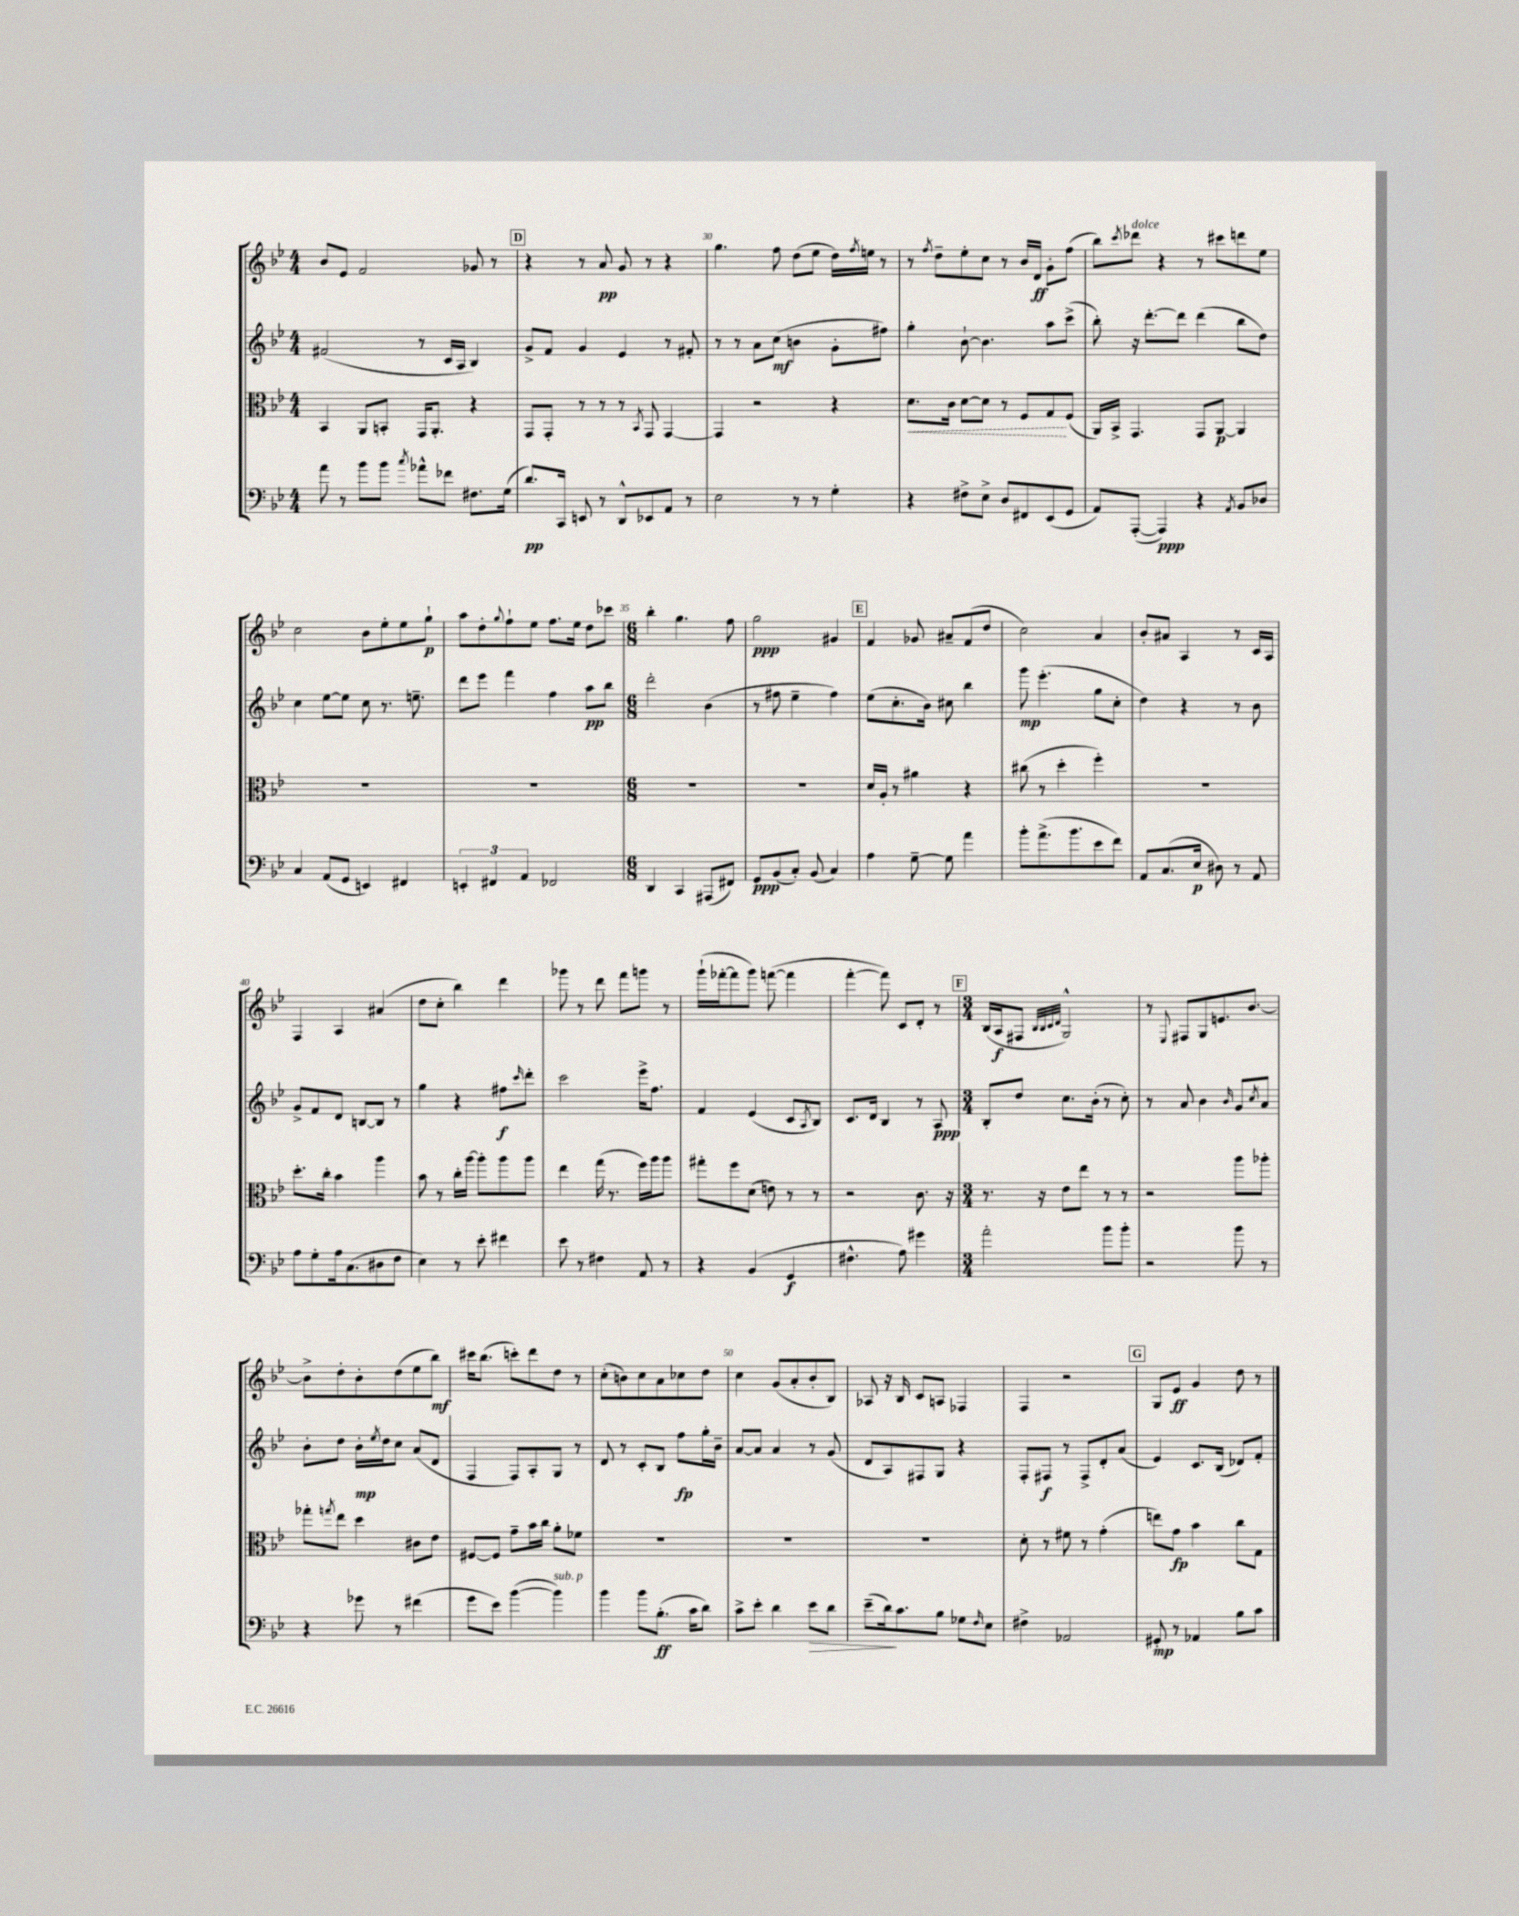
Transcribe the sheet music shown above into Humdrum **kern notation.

**kern	**dynam	**kern	**dynam	**kern	**dynam	**kern	**dynam
*part4	*part4	*part3	*part3	*part2	*part2	*part1	*part1
*staff4	*staff4	*staff3	*staff3	*staff2	*staff2	*staff1	*staff1
*clefF4	*	*clefC3	*	*clefG2	*	*clefG2	*
*k[b-e-]	*	*k[b-e-]	*	*k[b-e-]	*	*k[b-e-]	*
*M4/4	*	*M4/4	*	*M4/4	*	*M4/4	*
=28	=28	=28	=28	=28	=28	=28	=28
8a\	.	4BB-/	.	(2f#X/	.	8b-/L	.
8r	.	.	.	.	.	8e-/J	.
8b-\L	.	8AA/L	.	.	.	2f/	.
8b-\J	.	8BBn'/J	.	.	.	.	.
8qcc/	.	.	.	.	.	.	.
8a-X^^\L	.	16GG/KL	.	8r	.	.	.
.	.	8.AA'/J	.	.	.	.	.
8f-X\J	.	.	.	16c/LL	.	.	.
.	.	.	.	16A/JJ	.	.	.
8.F#X\L	.	4r	.	4B-/)	.	8g-X/	.
.	.	.	.	.	.	8r	.
(16G\Jk	.	.	.	.	.	.	.
!!LO:REH:place=s1:t=D
=29	=29	=29	=29	=29	=29	=29	=29
8.d/L)	pp	8GG/L	.	8g^/L	.	4r	.
.	.	8GG'/J	.	8f/J	.	.	.
16CC/Jk	.	.	.	.	.	.	.
8EEn/	.	8r	.	4g/	.	8r	.
8r	.	8r	.	.	.	8a/	pp
8DD^^/L	.	8r	.	4e-/	.	8g/	.
.	.	8qBB-/	.	.	.	.	.
8EE-X/	.	8GG/	.	.	.	8r	.
8AA/J	.	[4GG/	.	8r	.	4r	.
8r	.	.	.	8f#X'/	.	.	.
=30	=30	=30	=30	=30	=30	=30	=30
2E-\	.	4GG/]	.	8r	.	4.gg\	.
.	.	.	.	8r	.	.	.
.	.	2r	.	8a\L	.	.	.
.	.	.	.	(8cc\J	mf	8ff\	.
8r	.	.	.	4bn\	.	(8dd\L	.
8r	.	.	.	.	.	8ee-\J	.
4G'\	.	4r	.	8g'\L	.	16dd\LL)	.
.	.	.	.	.	.	8qff/	.
.	.	.	.	.	.	16een\JJ	.
.	.	.	.	8ff#X\J)	.	8r	.
=31	=31	=31	=31	=31	=31	=31	=31
!	!	!	!LO:HP:b	!	!	!	!
4r	.	8.d\L	<	4gg'\	.	8r	.
.	.	.	.	.	.	8qff/	.
.	.	.	.	.	.	8dd~\L	.
.	.	16c\Jk	.	.	.	.	.
8F#X^\L	.	[8d\L	.	[8b-`\	.	8ee-'\	.
8E-^\J	.	8d\J]	.	4.b-\]	.	8cc\J	.
8D/L	.	8r	.	.	.	8r	.
8FF#X/	.	8F/L	.	.	.	16b-/LL	.
.	.	.	.	.	.	16d/JJ	ff
(8EE-/	.	8G/	.	8aa\L	.	8g'\L	.
8GG/J	.	(8F/J	[	(8ccc^\J	.	(8ff\J	.
=32	=32	=32	=32	=32	=32	=32	=32
8AA/L)	.	16AA/LL)	.	8bb-'\)	.	8bb-\L)	.
.	.	16BB-^/JJ	.	.	.	.	.
.	.	.	.	.	.	8qccc/	.
!	!	!	!	!	!	!LO:TX:a:i:t=dolce	!
([8AAA'/J	.	4.GG/	.	16r	.	8ddd-X\J	.
.	.	.	.	[8.ddd'\L	.	.	.
4AAA/])	ppp	.	.	.	.	4r	.
.	.	.	.	8ddd\J]	.	.	.
4r	.	8GG/L	.	(4ddd\	.	8r	.
.	.	[8AA/J	p	.	.	8ccc#X\L	.
8qAA/	.	.	.	.	.	.	.
8BB-/L	.	4AA/]	.	8bb-\L	.	8dddn\	.
8D-X/J	.	.	.	8dd\J)	.	8ee-\J	.
!!LO:LB:g=z
=33	=33	=33	=33	=33	=33	=33	=33
4C/	.	1r	.	4cc\	.	2cc\	.
(8AA/L	.	.	.	[8ee-\L	.	.	.
8GG/J	.	.	.	8ee-\J]	.	.	.
4EEn/)	.	.	.	8cc\	.	8b-\L	.
.	.	.	.	8.r	.	8ee-'\	.
4FF#X/	.	.	.	.	.	8ee-\	.
.	.	.	.	8.een~\	.	.	.
.	.	.	.	.	.	8gg`\J	p
=34	=34	=34	=34	=34	=34	=34	=34
6EEn'/	.	1r	.	8ddd\L	.	8aa\L	.
.	.	.	.	8eee-\J	.	8dd'\	.
6FF#X/	.	.	.	.	.	.	.
.	.	.	.	.	.	8qqgg/	.
.	.	.	.	4fff\	.	8ff`\	.
6AA/	.	.	.	.	.	.	.
.	.	.	.	.	.	8ee-\J	.
2FF-X/	.	.	.	4ff\	.	8.ff\L	.
.	.	.	.	.	.	16ee-\Jk	.
.	.	.	.	8aa\L	pp	8dd\L	.
.	.	.	.	8bb-\J	.	8ccc-X\J	.
=35	=35	=35	=35	=35	=35	=35	=35
*M6/8	*	*M6/8	*	*M6/8	*	*M6/8	*
4DD/	.	2.r	.	2ddd'\	.	4bb-'\	.
4CC/	.	.	.	.	.	4.gg\	.
(8AAA#X/L	.	.	.	(4b-\	.	.	.
8FF#X/J)	.	.	.	.	.	8ff\	.
=36	=36	=36	=36	=36	=36	=36	=36
8GG/L	ppp	2.r	.	8r	.	2gg\	ppp
(8BB-/	.	.	.	8ff#X\	.	.	.
8C'/J)	.	.	.	4ee-~\	.	.	.
(8BB-/	.	.	.	.	.	.	.
4C/)	.	.	.	4ff#\)	.	4g#X/	.
!!LO:REH:place=s1:t=E
=37	=37	=37	=37	=37	=37	=37	=37
4A\	.	16d/LL	.	(8ee-\L	.	4f/	.
.	.	16A'/JJ	.	.	.	.	.
.	.	8r	.	8.cc'\	.	.	.
[8G~\	.	4a#X\	.	.	.	8g-X/	.
.	.	.	.	16b-\Jk)	.	.	.
8G\]	.	.	.	8cc#X\	.	8a#X~/L	.
4a\	.	4r	.	4bb-\	.	(8f/	.
.	.	.	.	.	.	8dd/J	.
=38	=38	=38	=38	=38	=38	=38	=38
8b-'\L	.	(8cc#X\	.	8ggg\	mp	2cc\)	.
(8.a^\	.	8r	.	(4.eee-'\	.	.	.
.	.	4dd'\	.	.	.	.	.
8.b-\	.	.	.	.	.	.	.
8e-\	.	4ff'\)	.	8gg\L	.	4a/	.
8f\J)	.	.	.	8cc'\J	.	.	.
=39	=39	=39	=39	=39	=39	=39	=39
8AA/L	.	2.r	.	4dd\)	.	8b-'/L	.
(8.C/	.	.	.	.	.	8a#X/J	.
.	.	.	.	4r	.	4A/	.
16E-/Jk	p	.	.	.	.	.	.
8D#X\)	.	.	.	.	.	.	.
8r	.	.	.	8r	.	8r	.
8AA/	.	.	.	8b-\	.	16c/LL	.
.	.	.	.	.	.	16A/JJ	.
!!LO:LB:g=z
=40	=40	=40	=40	=40	=40	=40	=40
8A\L	.	8.dd'\L	.	8g^/L	.	4F/	.
8G'\	.	.	.	8f/	.	.	.
.	.	16cc'\Jk	.	.	.	.	.
16A\k	.	4b-\	.	8d/J	.	4A/	.
(8.C\	.	.	.	.	.	.	.
.	.	.	.	[8Bn/L	.	.	.
8D#X\	.	4aa\	.	8B/J]	.	(4a#X/	.
8F\J	.	.	.	8r	.	.	.
=41	=41	=41	=41	=41	=41	=41	=41
4E-\)	.	8b-\	.	4gg\	.	8dd\L	.
.	.	8r	.	.	.	8cc'\J	.
8r	.	16cc'\LL	.	4r	.	4bb-\)	.
.	.	[16aa\JJ	.	.	.	.	.
8e-'\	.	8aa'\L]	.	.	.	.	.
4f#X\	.	8aa\	.	8ff#X\L	f	4ddd\	.
.	.	.	.	16qqccc/	.	.	.
.	.	8aa\J	.	8ddd'\J	.	.	.
=42	=42	=42	=42	=42	=42	=42	=42
8e-\	.	4ee-\	.	2ccc\	.	8ggg-X\	.
8r	.	.	.	.	.	8r	.
4F#X\	.	(16gg\	.	.	.	8ddd\	.
.	.	8.r	.	.	.	.	.
.	.	.	.	.	.	8fff\L	.
8AA/	.	16ff\LL)	.	16eee-^\KL	.	8gggn\J	.
.	.	16aa\J	.	8.ff\J	.	.	.
8r	.	8aa\J	.	.	.	8r	.
=43	=43	=43	=43	=43	=43	=43	=43
4r	.	8gg#X'\L	.	4f/	.	(16ggg`\LL	.
.	.	.	.	.	.	[16fff-X'\J	.
.	.	8ff\	.	.	.	8fff-\]	.
(4BB-/	.	(8d\J	.	(4e-/	.	8ggg\J)	.
.	.	8en\)	.	.	.	([8fffn\	.
4GG/	f	8r	.	8c/L	.	4fff\]	.
.	.	.	.	8qA/	.	.	.
.	.	8r	.	8B-/J)	.	.	.
=44	=44	=44	=44	=44	=44	=44	=44
4.F#X^^\	.	2r	.	8.c/L	.	[4fff'\	.
.	.	.	.	16d/Jk	.	.	.
.	.	.	.	4B-/	.	8fff\])	.
8A\)	.	.	.	.	.	8c/L	.
4g#X\	.	8.c\	.	8r	.	8d'/J	.
.	.	.	.	8A/	ppp	8r	.
.	.	16r	.	.	.	.	.
!!LO:REH:place=s1:t=F
=45	=45	=45	=45	=45	=45	=45	=45
*M3/4	*	*M3/4	*	*M3/4	*	*M3/4	*
2a'\	.	8.r	.	8B-'/L	.	(16B-/LL	.
.	.	.	.	.	.	16A/J	f
.	.	.	.	8dd/J	.	8F#X/J	.
.	.	16r	.	.	.	.	.
.	.	.	.	.	.	32qqB-/LLL	.
.	.	.	.	.	.	32qqB-/	.
.	.	.	.	.	.	32qqc/	.
.	.	.	.	.	.	32qqd/JJJ	.
.	.	8e-\L	.	8.cc\L	.	2G^^/)	.
.	.	8ee-\J	.	.	.	.	.
.	.	.	.	(16b-'\Jk	.	.	.
8b-\L	.	8r	.	8r	.	.	.
8b-'\J	.	8r	.	8cc'\)	.	.	.
=46	=46	=46	=46	=46	=46	=46	=46
2r	.	2r	.	8r	.	8r	.
.	.	.	.	.	.	8qqE-/	.
.	.	.	.	8a/	.	8F#X/L	.
.	.	.	.	4b-\	.	8G/	.
.	.	.	.	.	.	8.en/	.
.	.	.	.	16qqb-/	.	.	.
8b-\	.	8aa\L	.	8g/L	.	.	.
.	.	.	.	.	.	[8.b-/J	.
.	.	.	.	8qcc/	.	.	.
8r	.	8aa-X'\J	.	8a/J	.	.	.
!!LO:LB:g=z
=47	=47	=47	=47	=47	=47	=47	=47
4r	.	8gg-X'\L	.	8b-'\L	.	8b-^\L]	.
.	.	8qggn/	.	.	.	.	.
.	.	8ee-\J	.	8dd\J	.	8dd'\	.
8g-X\	.	4dd\	.	16b-'\LL	mp	8b-'\	.
.	.	.	.	8qee-/	.	.	.
.	.	.	.	16dd\J	.	.	.
8r	.	.	.	8cc\J	.	(8dd\	.
(4f#X\	.	8c#X\L	.	(8a/L	.	8ee-\	.
.	.	8e-\J	.	8d/J	.	8bb-\J)	mf
=48	=48	=48	=48	=48	=48	=48	=48
8g\L	.	[8F#X/L	.	4F/	.	16ccc#X\KL	.
.	.	.	.	.	.	(8.bb-\J	.
8e-\J)	.	8F#/J]	.	.	.	.	.
([4b-\	.	8g~\L	.	8F/L)	.	8cccn'\L)	.
.	.	16b-\L	.	8A'/	.	8ddd\	.
.	.	16cc\JJ	.	.	.	.	.
!LO:TX:a:i:t=sub. p	!	!	!	!	!	!	!
4b-\])	.	8a'\L	.	8G/J	.	8dd\J	.
.	.	8f-X\J	.	8r	.	8r	.
=49	=49	=49	=49	=49	=49	=49	=49
4b-\	.	2.r	.	8d/	.	(8cc'\L	.
.	.	.	.	8r	.	8bn\)	.
8b-\L	.	.	.	8c'/L	.	8cc\	.
(8.B-'\J	ff	.	.	8B-/J	.	8a\	.
.	.	.	.	8ff\L	fp	8cc-X\	.
16c\KL	.	.	.	.	.	.	.
8d\J)	.	.	.	16gg'\L	.	8dd\J	.
.	.	.	.	16b-~\JJ	.	.	.
=50	=50	=50	=50	=50	=50	=50	=50
8c^\L	.	2.r	.	[8a/L	.	4cc\	.
8e-'\J	.	.	.	8a/J]	.	.	.
4d\	.	.	.	4a/	.	(8g/L	.
.	.	.	.	.	.	8a'/	.
!	!LO:HP:b	!	!	!	!	!	!
8e-\L	>	.	.	8r	.	8b-'/	.
8d\J	.	.	.	(8g/	.	8B-/J)	.
=51	=51	=51	=51	=51	=51	=51	=51
(8e-~\L	.	2.r	.	8d/L	.	8A-X/	.
16d\k)	.	.	.	8A/)	.	16r	.
8.c\	]	.	.	.	.	16B-/	.
.	.	.	.	8F#X/	.	8c/L	.
8B-\J	.	.	.	8G/J	.	8An/J	.
8G-X\L	.	.	.	4r	.	4F-X/	.
16qqF/	.	.	.	.	.	.	.
8E-\J	.	.	.	.	.	.	.
=52	=52	=52	=52	=52	=52	=52	=52
4F#X^\	.	8d'\	.	8F'/L	.	4F/	.
.	.	8r	.	8F#X/J	f	.	.
2AA-X/	.	8f#X\	.	8r	.	2r	.
.	.	8r	.	8F#^/L	.	.	.
.	.	(4g'\	.	8d'/	.	.	.
.	.	.	.	(8a/J	.	.	.
!!LO:REH:place=s1:t=G
=53	=53	=53	=53	=53	=53	=53	=53
8GG#X'/	mp	8een\L)	.	4e-/)	.	8G/L	.
8r	.	8g\J	fp	.	.	8e-/J	ff
4AA-X/	.	4b-\	.	8.c/L	.	4g/	.
.	.	.	.	(16B-/Jk	.	.	.
8B-\L	.	8cc\L	.	8d-X/L)	.	8dd\	.
8c\J	.	8G\J	.	8f'/J	.	8r	.
==	==	==	==	==	==	==	==
*-	*-	*-	*-	*-	*-	*-	*-
